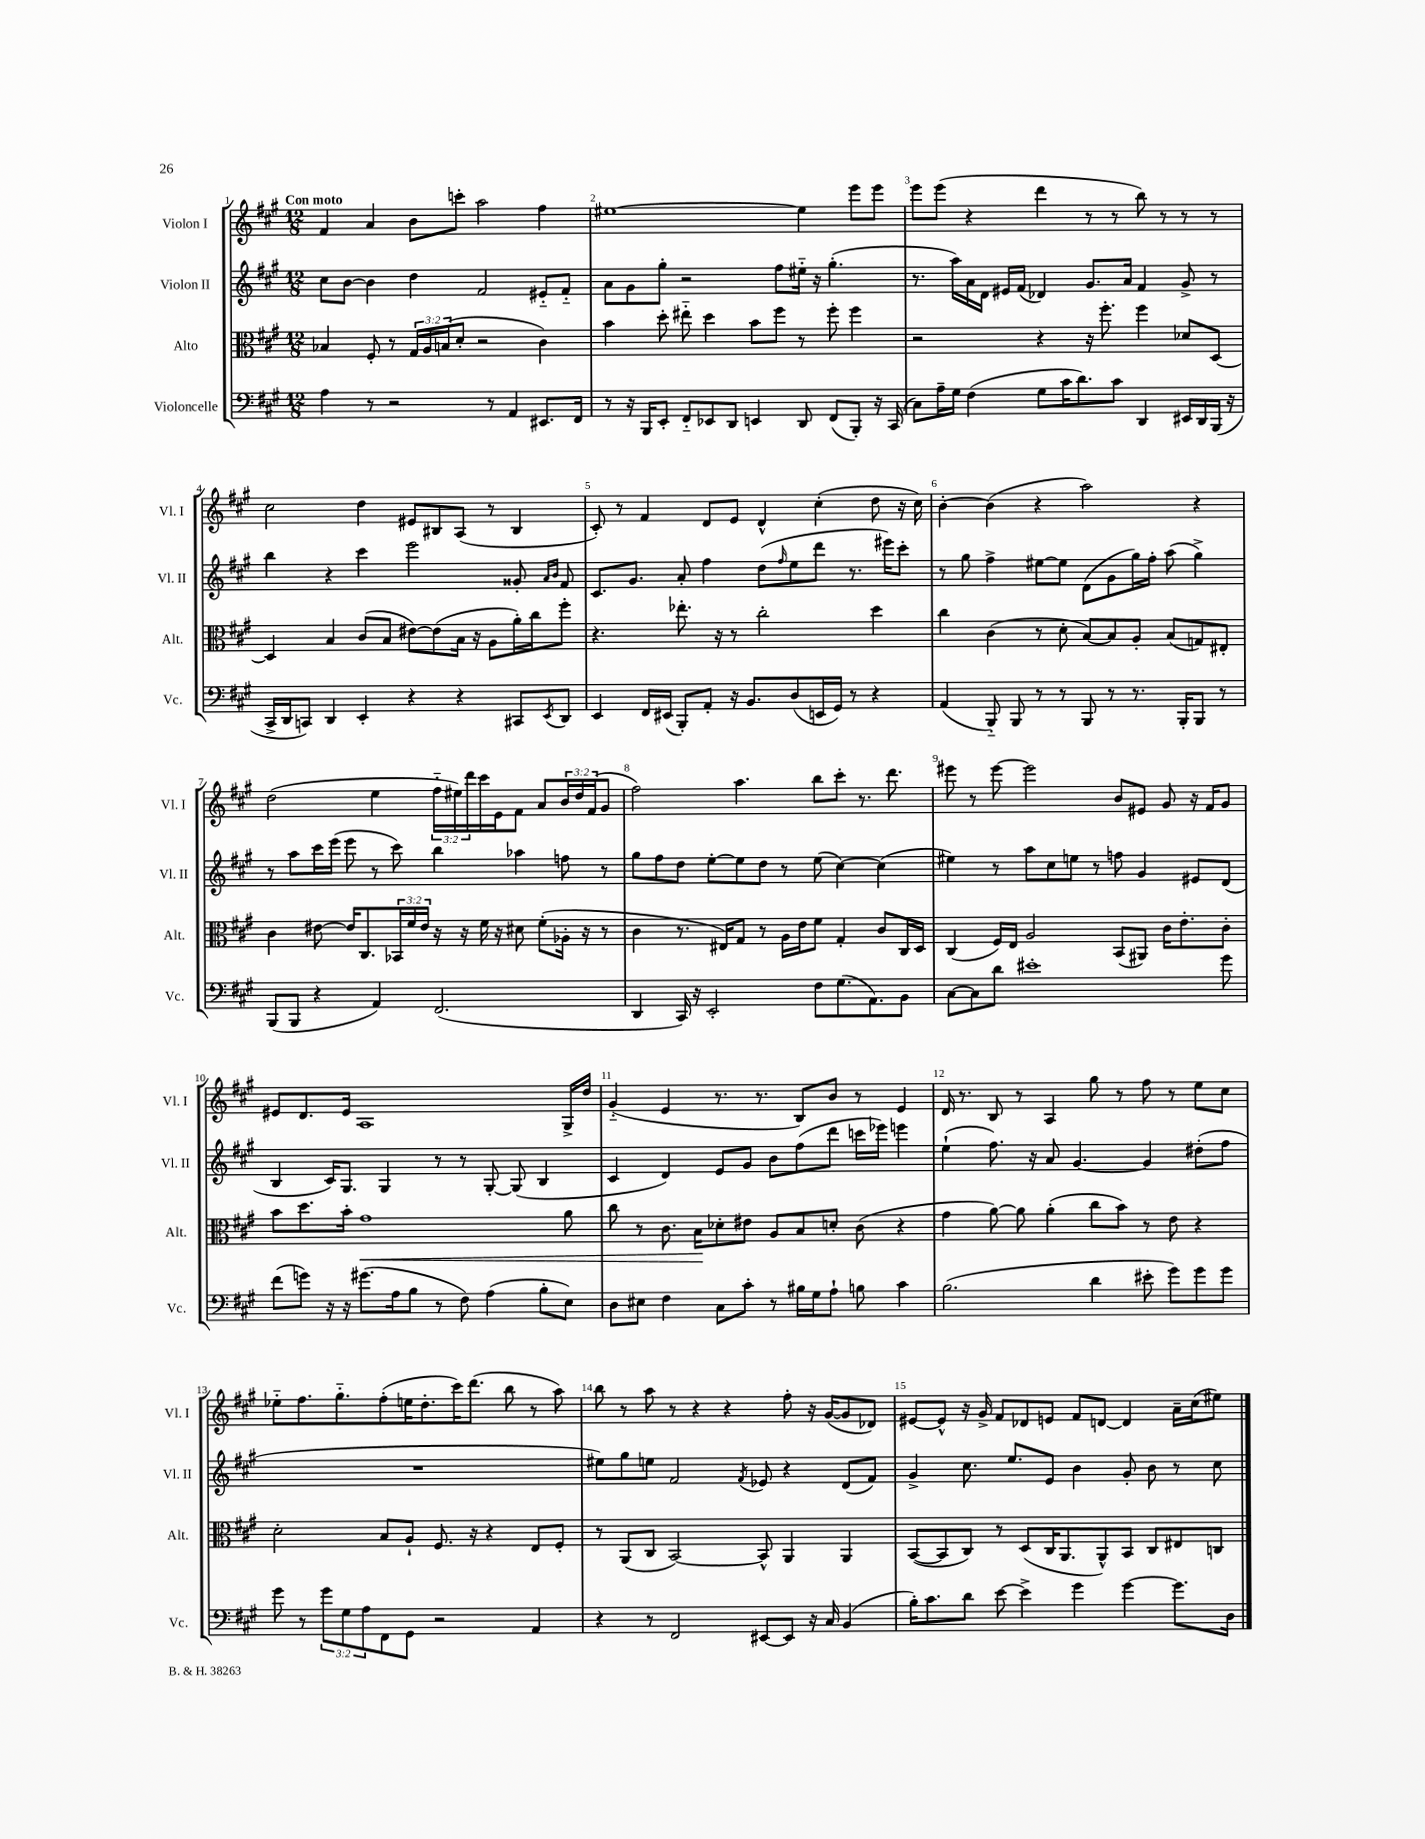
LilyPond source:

<<
\new StaffGroup <<
\new Staff = "s0" \with { instrumentName = "Violon I" shortInstrumentName = "Vl. I" } {
    \clef treble \key a \major \numericTimeSignature \time 12/8 \override Staff.TupletNumber.text = #tuplet-number::calc-fraction-text \tempo "Con moto"
    fis'4 a'4 b'8 c'''8-. a''2 fis''4 |
    eis''1~ eis''4 e'''8 e'''8 |
    e'''8 e'''8( r4 d'''4 r8 r8 b''8) r8 r8 r8 |
    cis''2 d''4 eis'8 bis8 a8( r8 bis4 |
    cis'8-.) r8 fis'4 d'8 e'8 d'4-^ cis''4-.( d''8 r16 cis''16) |
    b'4~-. b'4( r4 a''2) r4 |
    d''2( e''4 \tuplet 3/2 { fis''16-_ eis''16) d'''16 } cis'''16 e'16 fis'8 a'8 \tuplet 3/2 { b'16 d''16 fis'16( } gis'8 |
    fis''2) a''4. b''8 cis'''8-. r8. d'''8. |
    eis'''8 r8 eis'''8~ eis'''2 b'8 eis'8 gis'8 r16 fis'16 gis'8 |
    eis'8 d'8. eis'16 a1 gis16-> d''16 |
    gis'4-_( e'4 r8. r8. b8) b'8 r8 e'4 |
    d'16 r8. b8 r8 a4 gis''8 r8 fis''8 r8 e''8 cis''8 |
    ees''8-_ fis''8. gis''8.-_ fis''8-.( e''16 d''8.-. cis'''16) d'''8.( b''8 r8 a''8) |
    b''8 r8 a''8 r8 r4 r4 fis''8-. r16 gis'16~( gis'8 des'8) |
    eis'8~ eis'8-^ r16 gis'16-> fis'8 des'8 e'8 fis'8 d'8~ d'4 a'16-- cis''16( eis''8) \bar "|." |
}
\new Staff = "s1" \with { instrumentName = "Violon II" shortInstrumentName = "Vl. II" } {
    \clef treble \key a \major \numericTimeSignature \time 12/8
    cis''8 b'8~ b'4 d''4 fis'2 eis'8-_ fis'8-_ |
    a'8 gis'8 gis''8-. r2 fis''8 eis''16-_ r16 gis''4.-.( |
    r8. a''16) a'16 d'16 eis'16 fis'16( des'4) gis'8. a'16 fis'4 gis'8-> r8 |
    b''4 r4 cis'''4 e'''2 gisis'8-. \grace { a'16 b'16 } fis'8 |
    cis'8. gis'8. a'8-. fis''4 d''8( \grace { fis''16 } e''8 d'''8 r8. eis'''16) cis'''8-. |
    r8 gis''8 fis''4-> eis''8~ eis''8 d'8( gis'8 gis''16) fis''16-. a''8( gis''4->) |
    r8 a''8 cis'''16 e'''16( e'''8 r8 cis'''8) b''4 aes''4 f''8 r8 |
    gis''8 fis''8 d''8 e''8~-. e''8 d''8 r8 e''8( cis''4~) cis''4( |
    eis''4) r8 a''8 cis''8 e''8 r8 f''8 gis'4 eis'8 d'8( |
    b4 cis'16) gis8. gis4 r8 r8 gis8~-. gis8( b4 |
    cis'4 d'4) e'8 gis'8 b'8 fis''8( d'''8 c'''16 ees'''16) e'''4 |
    e''4-!( fis''8.) r16 a'8 gis'4.~ gis'4 dis''8-.( fis''8 |
    R1. |
    eis''8) gis''8 e''8 fis'2 \acciaccatura { fis'8 } ees'8 r4 d'8( fis'8) |
    gis'4-> cis''8. e''8. e'8 b'4 gis'8-. b'8 r8 cis''8 \bar "|." |
}
\new Staff = "s2" \with { instrumentName = "Alto" shortInstrumentName = "Alt." } {
    \clef alto \key a \major \numericTimeSignature \time 12/8 \override Staff.TupletNumber.text = #tuplet-number::calc-fraction-text
    bes4 fis8-. r8 \tuplet 3/2 { gis16 a16 b16( } d'8-. r2 cis'4) |
    b'4 d''8-. eis''8-_ d''4 b'8 fis''8 r8 fis''8-. fis''4 |
    r2 r4 r16 fis''8.-. fis''4 des'8 d8~ |
    d4 b4 cis'8( b8 eis'8~) eis'8( b16 r16 a8 a'16-.) cis''16 fis''8-. |
    r4. ees''8.-. r16 r8 cis''2-. d''4 |
    cis''4 cis'4( r8 d'8-. b8~) b8 a8-. b8( g8) eis8-. |
    cis'4 eis'8~ eis'16 cis8. \tuplet 3/2 { bes,16 fis'16 eis'16 } r16 r16 fis'16 r16 dis'8 fis'8-.( aes16-. r16 r8 |
    cis'4 r8. eis16) gis8 r8 a16 e'16 fis'8 gis4-. cis'8 cis16 d16 |
    cis4( fis16) e16 a2 b,8( ais,8) cis'16 e'8.-. cis'8-. |
    b'8 d''8. b'16-. gis'1\< a'8 |
    cis''8 r8 cis'8. b16\! des'8-. eis'8 a8 b8 d'8-. cis'8( r4 |
    gis'4 a'8~) a'8 a'4-.( cis''8 b'8) r8 e'8 r4 |
    d'2-. b8 a8-! fis8. r16 r4 e8 fis8-. |
    r8 a,8( cis8 b,2~) b,8-^ a,4 a,4 |
    b,8~( b,8 cis8) r8 d8( cis16 a,8. a,8-^) b,8 cis8 eis8 c8 \bar "|." |
}
\new Staff = "s3" \with { instrumentName = "Violoncelle" shortInstrumentName = "Vc." } {
    \clef bass \key a \major \numericTimeSignature \time 12/8 \override Staff.TupletNumber.text = #tuplet-number::calc-fraction-text
    a4 r8 r2 r8 a,4 eis,8. fis,16 |
    r8 r16 b,,16 e,8-. fis,8-_ ees,8 d,8 e,4 d,8 fis,8( b,,8-.) r16 cis,16( |
    cis8) a16-- gis16 fis4( gis8 cis'16 d'8.) cis'8 d,4 eis,16 d,16 b,,16( r16 |
    cis,16-> d,16 c,8) d,4 e,4-. r4 r4 cis,8 \acciaccatura { e,8 } d,8 |
    e,4 fis,16 eis,16( b,,8-.) a,8-. r16 b,8. d8( e,16 gis,16) r8 r4 |
    a,4( b,,8-_) b,,8 r8 r8 b,,8 r8 r8. b,,16-. b,,8 r8 |
    b,,8( b,,8 r4 a,4) fis,2.( |
    d,4 cis,16) r16 e,2-. fis8 gis8.( a,8.) b,8 |
    cis8~ cis8 d'8 eis'1-. gis'8 |
    fis'8( g'8) r16 r16 gis'8.( a16 b8 r8 fis8) a4( b8-. e8) |
    d8 eis8 fis4 cis8 cis'8-. r8 bis16 gis16 a8-! b8 cis'4 |
    b2.( d'4 eis'8-. gis'8) gis'8 gis'8 |
    gis'8 r8 \tuplet 3/2 { gis'8 gis8 a8 } fis,8 gis,8 r2 a,4 |
    r4 r8 fis,2 eis,8~ eis,8 r16 cis16 b,4( |
    b16-.) cis'8. d'8 e'8~ e'4-> gis'4 gis'4~ gis'8. d16 \bar "|." |
}
>>
>>
\layout { \context { \Score \override BarNumber.break-visibility = ##(#f #t #t) barNumberVisibility = #all-bar-numbers-visible } }
